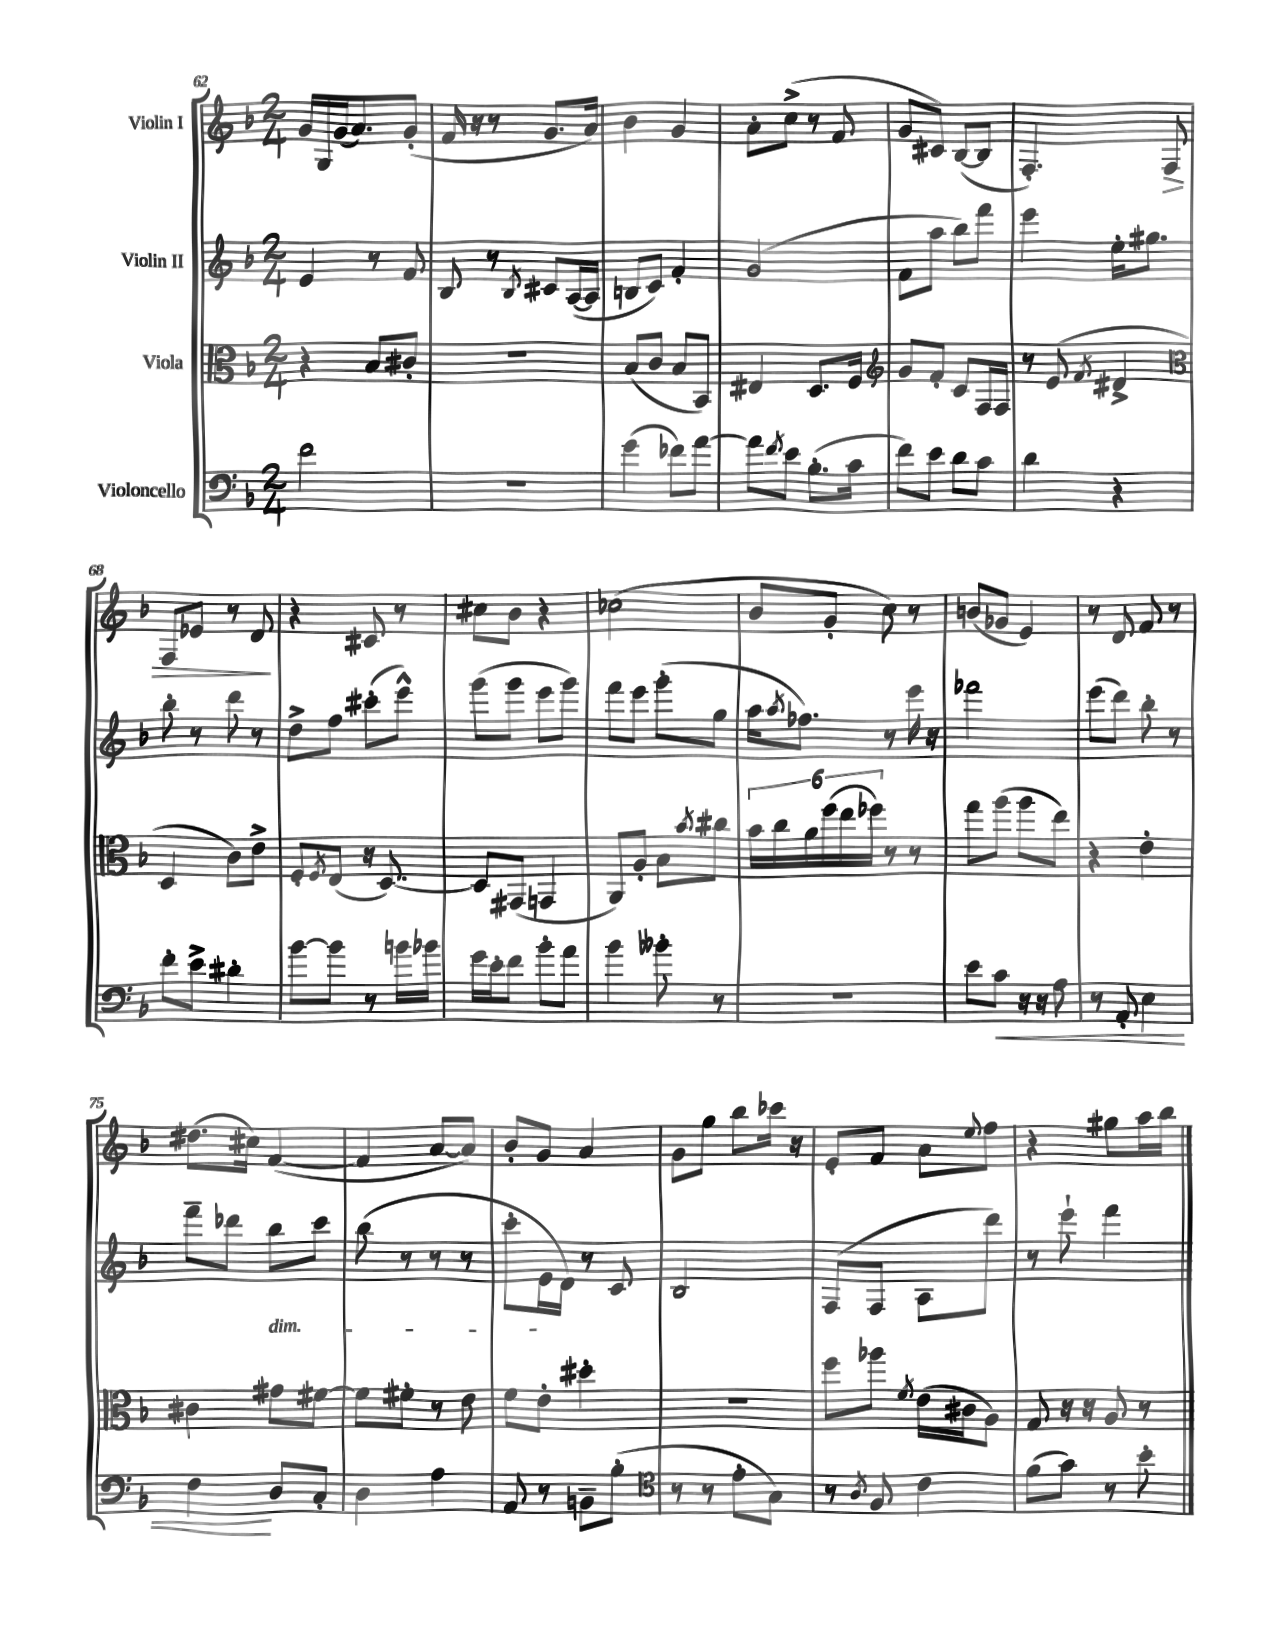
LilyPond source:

<<
\new StaffGroup <<
\new Staff = "s0" \with { instrumentName = "Violin I" } {
    \clef treble \key f \major \numericTimeSignature \time 2/4
    g'16 g16 g'16( a'8.) g'8-.( |
    f'16 r16 r8 g'8. a'16) |
    bes'4 g'4 |
    a'8-. c''8->( r8 f'8 |
    g'8 cis'8) bes8~( bes8 |
    f4.-.) f8\> |
    f8 ees'8 r8 d'8\! |
    r4 cis'8 r8 |
    cis''8 bes'8 r4 |
    ces''2( |
    bes'8 g'8-. c''8) r8 |
    b'8( ges'8 e'4) |
    r8 d'8 f'8 r8 |
    dis''8.( cis''16) f'4~( |
    f'4 a'8~ a'8) |
    bes'8-. g'8 a'4 |
    g'8 g''8 bes''8 ces'''16 r16 |
    e'8-. f'8 a'8 \appoggiatura { e''8 } f''8 |
    r4 gis''8 a''16 bes''16 \bar "|." |
}
\new Staff = "s1" \with { instrumentName = "Violin II" } {
    \clef treble \key f \major \numericTimeSignature \time 2/4
    e'4 r8 f'8 |
    bes8 r8 \acciaccatura { bes8 } cis'8 a16~( a16 |
    b8 c'8) f'4-. |
    g'2( |
    f'8 a''8 bes''8) f'''8 |
    e'''4 e''16-. gis''8. |
    bes''8-. r8 d'''8 r8 |
    d''8-> f''8 cis'''8-.( e'''8-^) |
    g'''8( g'''8 e'''8 g'''8) |
    f'''8 e'''8 g'''8-.( g''8 |
    a''16 \acciaccatura { a''8 } fes''8.) r8 e'''16 r16 |
    fes'''2 |
    e'''8( d'''8) bes''8-. r8 |
    f'''8-- des'''8 bes''8\dim c'''8 |
    bes''8( r8 r8 r8 |
    c'''8-. e'16 d'16\!) r8 c'8 |
    bes2 |
    f8( f8 a8 d'''8) |
    r8 e'''8-! f'''4 \bar "|." |
}
\new Staff = "s2" \with { instrumentName = "Viola" } {
    \clef alto \key f \major \numericTimeSignature \time 2/4
    r4 bes8 cis'8-. |
    R2 |
    bes8( c'8 bes8 bes,8) |
    eis4 d8. f16 |
    \clef treble g'8 f'8-. c'8 f16 f16 |
    r8 e'8( \acciaccatura { f'8 } dis'4-> |
    \clef alto d4 c'8) e'8-> |
    f8-. \acciaccatura { f8 } e8( r16 d8.~) |
    d8 gis,8( g,4 |
    a,8) a8-. bes8 \acciaccatura { bes'8 } cis''8 |
    \tuplet 6/4 { bes'16 c''16 a'16 f''16( e''16 fes''16) } r8 r8 |
    g''8 a''8( a''8 e''8) |
    r4 e'4-. |
    cis'4 gis'8 fis'8~ |
    fis'8 fis'8-. r8 e'8 |
    f'8 e'8-. dis''4-. |
    R2 |
    f''8 aes''8 \acciaccatura { f'8 } e'16( cis'16 a8) |
    g8 r16 r16 a8 r8 \bar "|." |
}
\new Staff = "s3" \with { instrumentName = "Violoncello" } {
    \clef bass \key f \major \numericTimeSignature \time 2/4
    f'2 |
    R2 |
    g'4( fes'8) a'8~ |
    a'8 \acciaccatura { f'8 } e'8 bes8.-.( c'16 |
    f'8) e'8 d'8 c'8 |
    d'4 r4 |
    f'8-. e'8-> dis'4-. |
    bes'8~ bes'8 r8 b'16 bes'16 |
    g'16 e'16-. f'8 bes'8-. a'8 |
    bes'4 beses'8-. r8 |
    r2 |
    e'8 c'8\< r16 r16 a8 |
    r8 a,8-. e4 |
    f4\! d8 c8-. |
    d4 a4 |
    a,8 r8 b,8-- bes8-.( |
    \clef tenor r8 r8 e'8-. g8) |
    r8 \acciaccatura { a8 } f8 c'4 |
    f'8( g'8) r8 bes'8-. \bar "|." |
}
>>
>>
\layout { \context { \Score currentBarNumber = #62 } }
